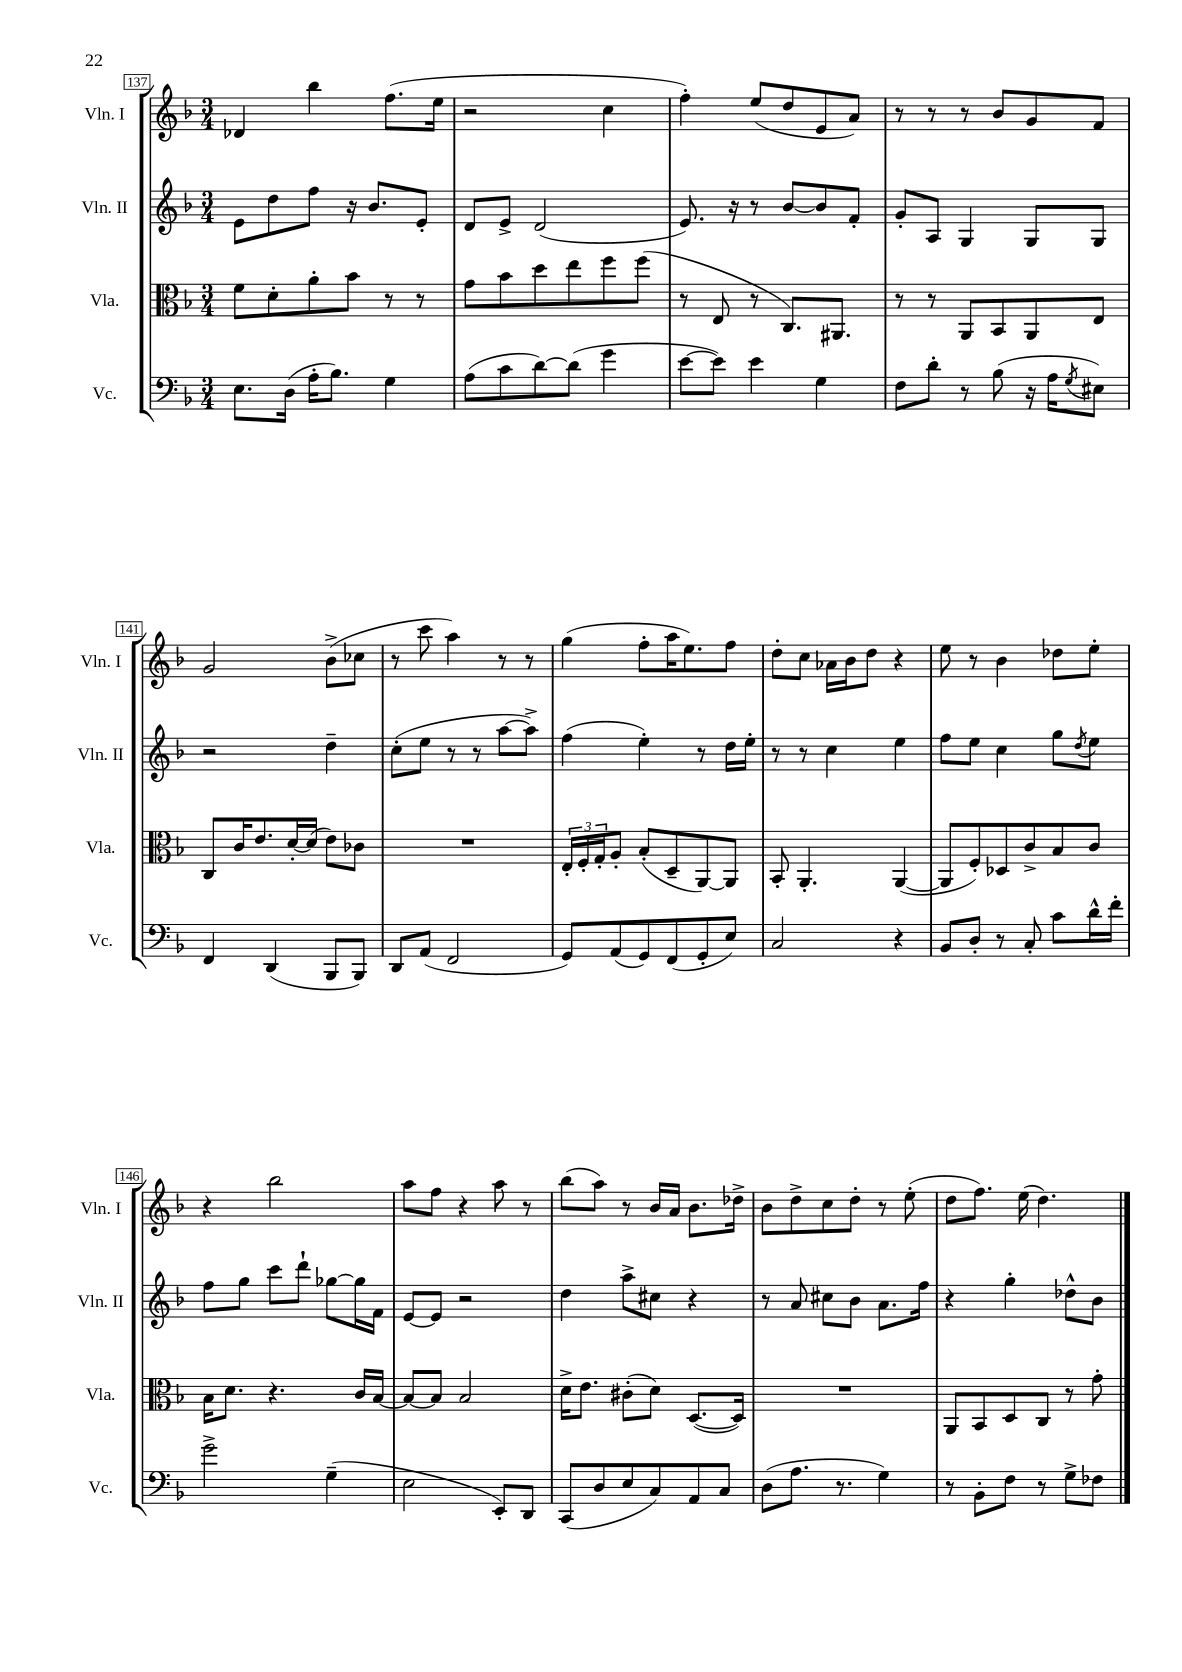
<<
\new StaffGroup <<
\new Staff = "s0" \with { instrumentName = "Vln. I" shortInstrumentName = "Vln. I" } {
    \clef treble \key f \major \numericTimeSignature \time 3/4
    des'4 bes''4 f''8.( e''16 |
    r2 c''4 |
    f''4-.) e''8( d''8 e'8 a'8) |
    r8 r8 r8 bes'8 g'8 f'8 |
    g'2 bes'8->( ces''8 |
    r8 c'''8 a''4) r8 r8 |
    g''4( f''8-. a''16 e''8.) f''8 |
    d''8-. c''8 aes'16 bes'16 d''8 r4 |
    e''8 r8 bes'4 des''8 e''8-. |
    r4 bes''2 |
    a''8 f''8 r4 a''8 r8 |
    bes''8( a''8) r8 bes'16 a'16 bes'8. des''16-> |
    bes'8 d''8-> c''8 d''8-. r8 e''8-.( |
    d''8 f''8.) e''16( d''4.) \bar "|." |
}
\new Staff = "s1" \with { instrumentName = "Vln. II" shortInstrumentName = "Vln. II" } {
    \clef treble \key f \major \numericTimeSignature \time 3/4
    e'8 d''8 f''8 r16 bes'8. e'8-. |
    d'8 e'8-> d'2( |
    e'8.) r16 r8 bes'8~ bes'8 f'8-. |
    g'8-. a8 g4 g8 g8 |
    r2 d''4-- |
    c''8-.( e''8 r8 r8 a''8~ a''8->) |
    f''4( e''4-.) r8 d''16 e''16-. |
    r8 r8 c''4 e''4 |
    f''8 e''8 c''4 g''8 \acciaccatura { d''8 } e''8 |
    f''8 g''8 c'''8 d'''8-! ges''8~ ges''16 f'16 |
    e'8~ e'8 r2 |
    d''4 a''8-> cis''8 r4 |
    r8 a'8 cis''8 bes'8 a'8. f''16 |
    r4 g''4-. des''8-^ bes'8 \bar "|." |
}
\new Staff = "s2" \with { instrumentName = "Vla." shortInstrumentName = "Vla." } {
    \clef alto \key f \major \numericTimeSignature \time 3/4
    f'8 d'8-. a'8-. bes'8 r8 r8 |
    g'8 bes'8 d''8 e''8 f''8 f''8( |
    r8 e8 r8 c8.) ais,8. |
    r8 r8 a,8 bes,8 a,8 e8 |
    c8 c'16 e'8. d'16~-. d'16( e'8) ces'8 |
    R2. |
    \tuplet 3/2 { e16-. f16-. g16-. } a8-. bes8-.( d8-- a,8~) a,8 |
    bes,8-. a,4.-. a,4~( |
    a,8 f8-.) des8 c'8-> bes8 c'8 |
    bes16 d'8. r4. c'16 bes16~ |
    bes8~ bes8 bes2 |
    d'16-> e'8. cis'8-.( d'8) d8.~( d16) |
    R2. |
    a,8 bes,8 d8 c8 r8 g'8-. \bar "|." |
}
\new Staff = "s3" \with { instrumentName = "Vc." shortInstrumentName = "Vc." } {
    \clef bass \key f \major \numericTimeSignature \time 3/4
    e8. d16( a16-. bes8.) g4 |
    a8( c'8 d'8~) d'8( g'4 |
    e'8~ e'8) e'4 g4 |
    f8 d'8-. r8 bes8( r16 a16 \acciaccatura { g8 } eis8) |
    f,4 d,4( bes,,8 bes,,8) |
    d,8 a,8( f,2 |
    g,8) a,8( g,8) f,8( g,8-. e8) |
    c2 r4 |
    bes,8 d8-. r8 c8-. c'8 d'16-^ f'16-. |
    g'2-> g4--( |
    e2 e,8-.) d,8 |
    c,8( d8 e8 c8) a,8 c8 |
    d8( a8. r8. g4) |
    r8 bes,8-. f8 r8 g8-> fes8 \bar "|." |
}
>>
>>
\layout { \context { \Score currentBarNumber = #137 \override BarNumber.stencil = #(make-stencil-boxer 0.1 0.3 ly:text-interface::print) } }
